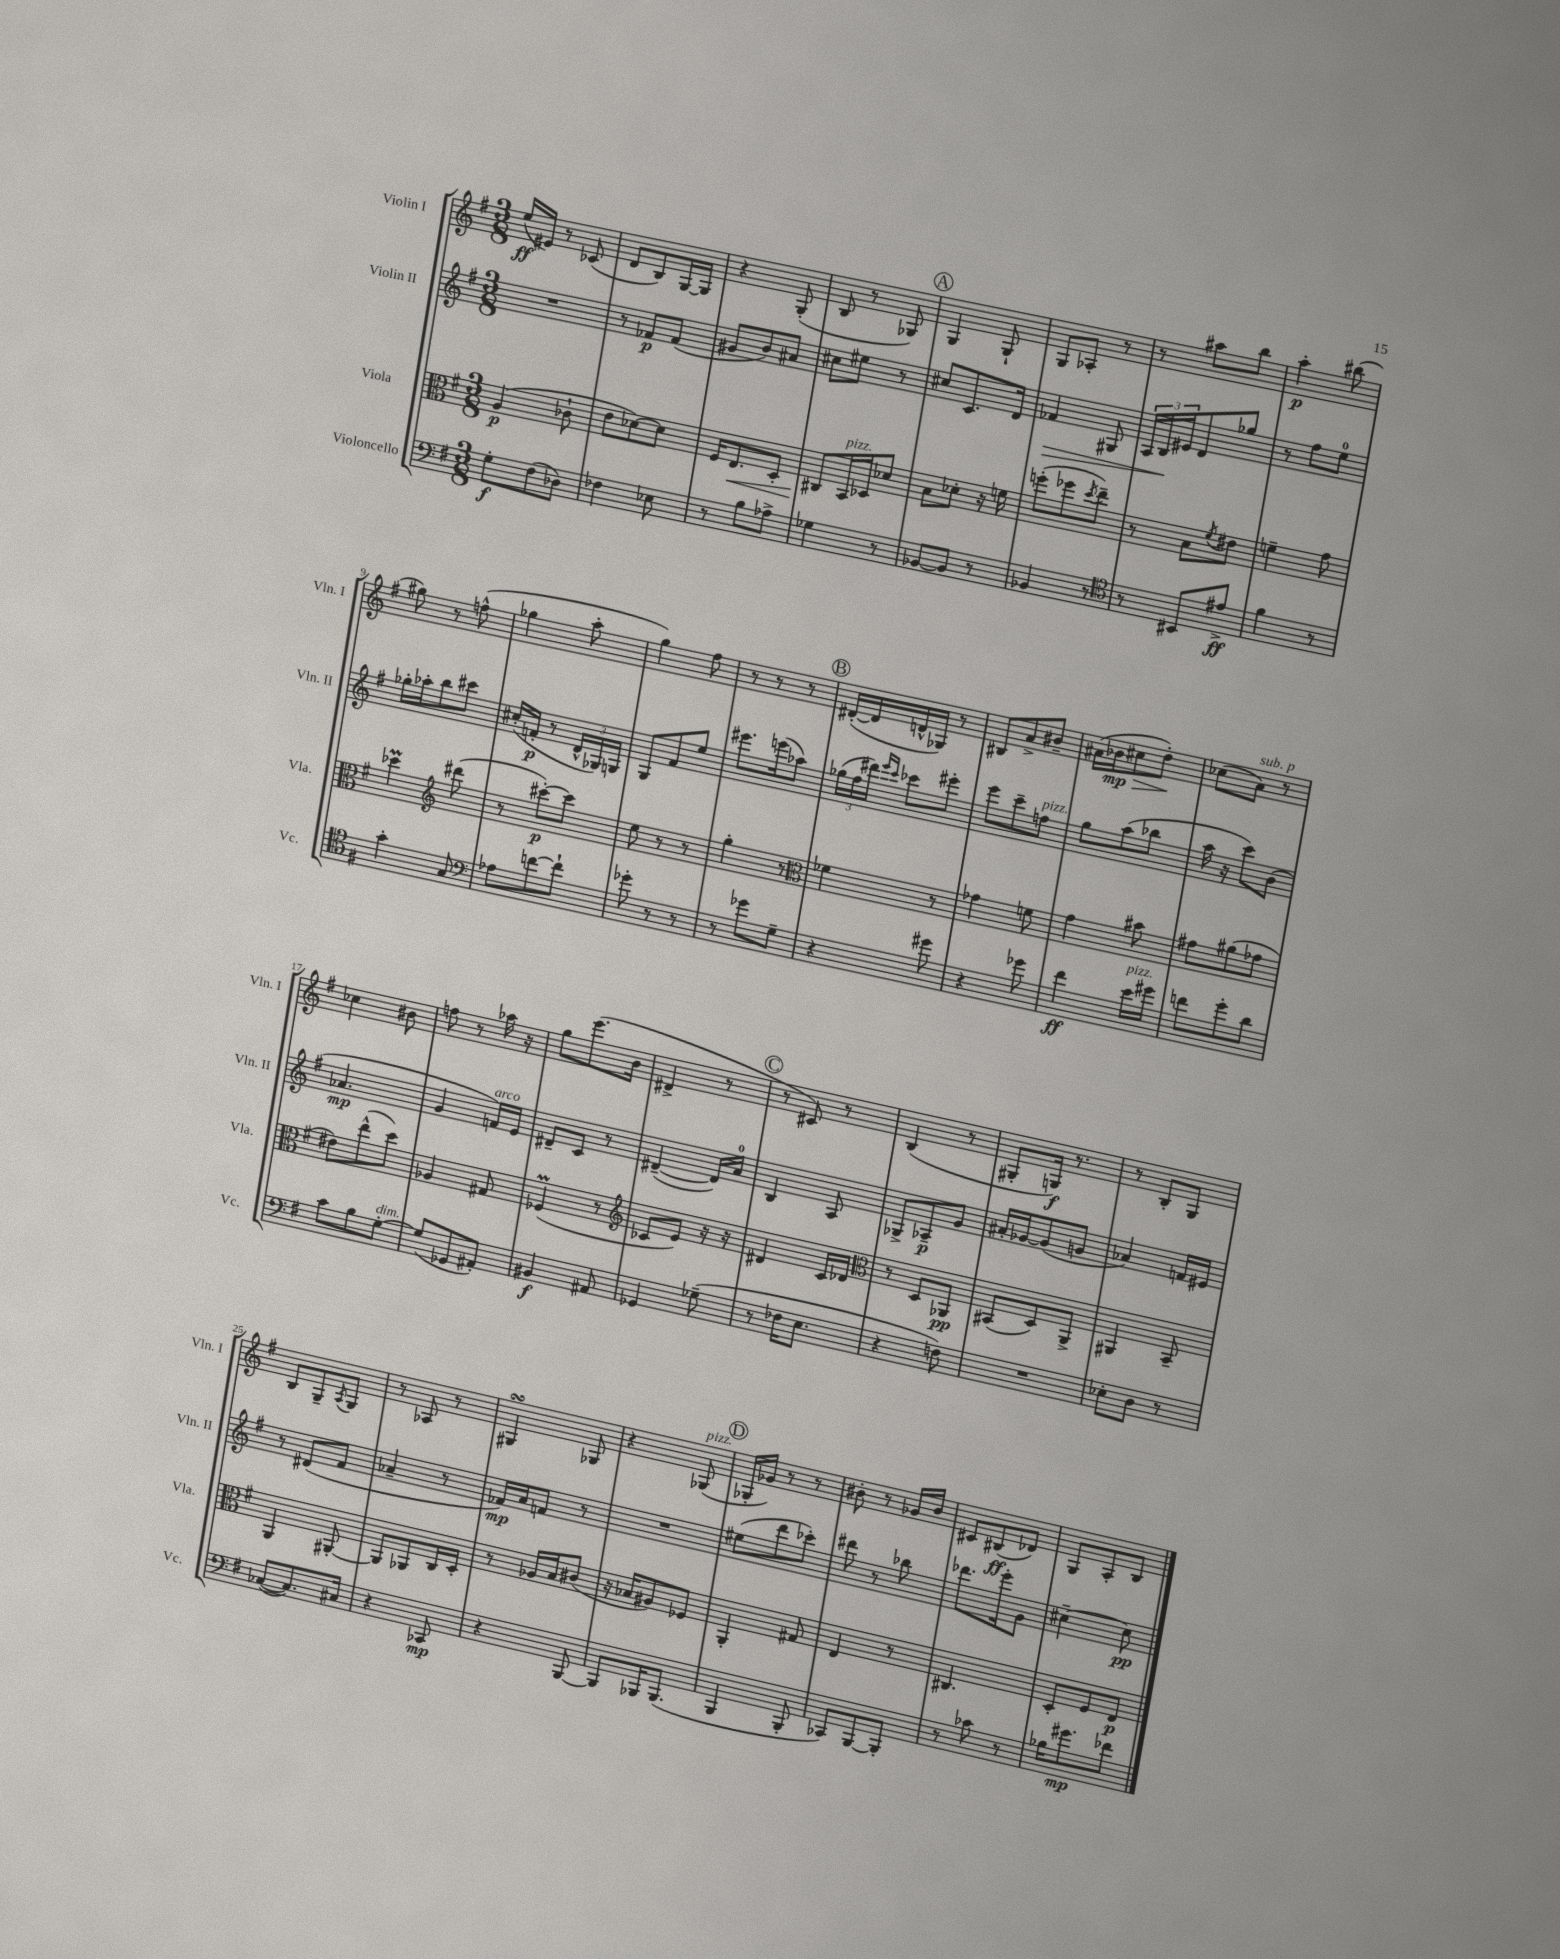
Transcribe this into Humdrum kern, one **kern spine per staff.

**kern	**kern	**kern	**kern
*staff4	*staff3	*staff2	*staff1
*clefF4	*clefC3	*clefG2	*clefG2
*k[f#]	*k[f#]	*k[f#]	*k[f#]
*M3/8	*M3/8	*M3/8	*M3/8
8G'	(4A	4.r	(16ee
.	.	.	16e#)
(8F#	.	.	8r
8D-)	8c-`	.	(8c-
=	=	=	=
4F-	8e	8r	8d
.	[8d-)	8f-	8B)
8E-	8d-]	(8f-	[16G
.	.	.	16G]
=	=	=	=
8r	16F#	8g#	4r
.	8.E	.	.
8B	.	8b)	.
8A-^	8D'	8a#	(8G'
=	=	=	=
4G-	8C#	8cc#	8B
.	16BB	8ee#	8r
.	16D-	.	.
8r	8d-	8r	8G-)
=	=	=	=
[8BB-	8B	8cc#	4G
8BB-]	8d-'	8.c	.
8r	16r	.	8G`
.	16f	16d	.
=	=	=	=
4BB-	(8ff'	4f-	8G
.	8ff-	.	8A-'
.	8qdd	.	.
8r	8ee~)	8G#	8r
=	=	=	=
*clefC4	*	*	*
8r	8r	24A	8r
.	.	24B	.
.	.	24e#	.
8BB#	8B	8d	8aa#
.	8qf#	.	.
8e#^	8e#	8gg-	8bb
=	=	=	=
4f#	4f~	8r	4aa'
.	.	8ff#	.
8r	8g	8ee	(8bb#
=	=	=	=
4g'	4dd-	16gg-'	8gg#)
.	.	16aa-'	.
.	.	8bb	8r
*	*clefG2	*	*
8G	(8ddd#	8ccc#	(8ff^^
=	=	=	=
*clefF4	*	*	*
8A-	8r	(16cc#'	4gg-
.	.	16f'	.
[8f	[8ccc#')	8r	.
8f`]	8ccc#]	24d^^	8aa'
.	.	24G-)	.
.	.	24G	.
=	=	=	=
8g-'	8ee	8G	4gg)
8r	8r	8f#	.
8r	8r	8ee	8ff#
=	=	=	=
8r	4gg'	8.eee#	8r
8g-	.	.	8r
.	.	(16eee	.
8G~	8r	8aa-)	8r
=	=	=	=
*	*clefC3	*	*
4r	4f-	(24gg-	([16d#'
.	.	24ff#	.
.	.	.	16d#]
.	.	24ddd#)	.
.	.	16qqeee	.
.	.	16qqccc	.
.	.	8ccc-	16d^^
.	.	.	16G-)
8g#	8r	8eee#'	8r
=	=	=	=
4r	4g-	8eee	8B#
.	.	8ccc~	8a^
8g-	8f	8ff	8b#~
=	=	=	=
4f#	4g	8gg	(16a#
.	.	.	16b-
.	.	(8aa	8cc#
16e	8b#	8bb-	8dd')
16g#	.	.	.
=	=	=	=
8f	8g#	16aa	(8cc-
.	.	16r	.
8g'	(8a#	8ccc)	8a)
8d	8g-	(8b	8r
=	=	=	=
8c	8e#)	4.a-	4cc-
8B	(8ee^^	.	.
[8G'	8dd)	.	8b#
=	=	=	=
(8G]	4A-	4g	8ff
8GG-	.	.	8r
8AA#')	8G#	16f)	16aa-
.	.	16e	16r
=	=	=	=
4BB#	(4F-	8d#~	8gg
.	.	8c	(8.eee
8AA#	8r	8r	.
.	.	.	16b
=	=	=	=
*	*clefG2	*	*
4GG-	8c-	([4d#~	4d#^
.	8e)	.	.
(8G-~	16r	16d#])	8r
.	16r	16a	.
=	=	=	=
8r	4d#	4B	8r
16F-	.	.	8c#)
8.E	.	.	.
.	16c	8A	8r
.	16d-	.	.
=	=	=	=
*	*clefC3	*	*
4r	8r	8G-^	(4B
.	8D	8A-~	.
8F)	8AA-	8g	8r
=	=	=	=
4.r	(8BB#	16a#'	8G#'
.	.	[16g-	.
.	8D)	(8g-]	16G)
.	.	.	8.r
.	8AA^	8g	.
=	=	=	=
8E-'	4AA#	4a-)	8r
8D	.	.	8B'
8r	8BB~	16f	8G
.	.	16e#	.
=	=	=	=
([8C-	4AA	8r	8B
8.C-])	.	(8d#	8G~
.	.	.	8qA
.	[8AA#'	8f#	8G
16C#	.	.	.
=	=	=	=
4r	8AA#]	4a-~	8r
.	8AA-	.	8A-
8CC-	16C	8r	8r
.	16D'	.	.
=	=	=	=
4r	8r	16f-)	4G#
.	.	16a	.
.	16A-	8f	.
.	16B	.	.
[8BBB	(8c#	8r	8G-
=	=	=	=
8BBB]	16r	4.r	4r
.	16B-	.	.
16BBB-	8A#)	.	.
(8.BBB-	.	.	.
.	8F-	.	(8G-
=	=	=	=
4BBB	4AA'	(8ee#	16G-'
.	.	.	16g-)
.	.	8ddd	8r
8BBB'	8G#	8ccc-')	8r
=	=	=	=
8CC-)	4E	8ddd#	8b#'
[8BBB	.	8r	8r
8BBB']	8r	8bb-	16g-
.	.	.	16b#
=	=	=	=
8r	4.C#	8.ddd-	8c#
8c-	.	.	(8B#
.	.	16eee'	.
8r	.	8g	8d-)
=	=	=	=
16B-	8D'	[4cc#~	8G
8.g#	.	.	.
.	8F#	.	8A'
8f-	8E	8cc#]	8B
==	==	==	==
*-	*-	*-	*-
